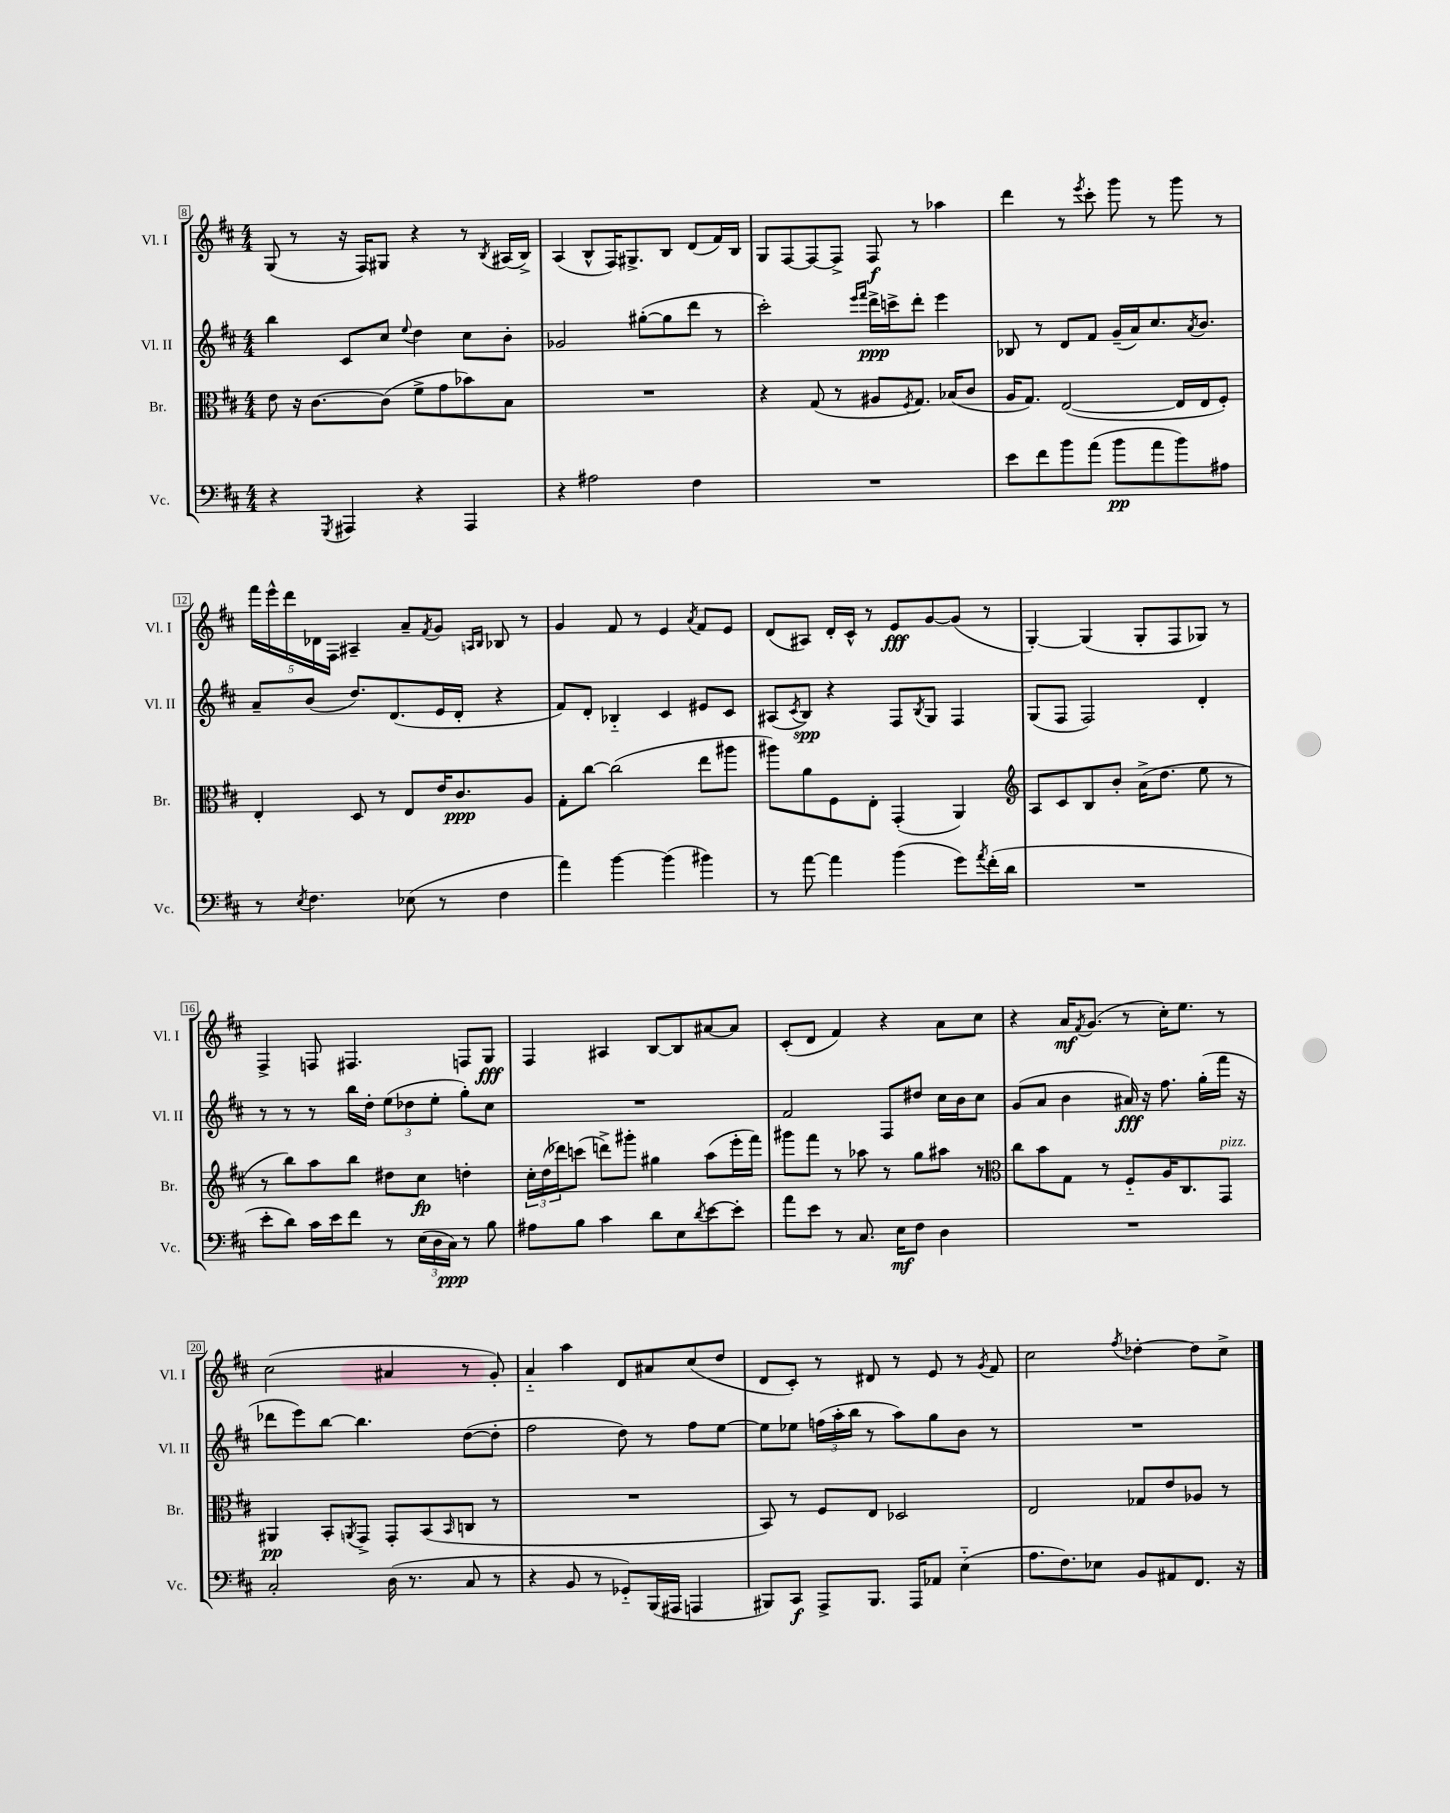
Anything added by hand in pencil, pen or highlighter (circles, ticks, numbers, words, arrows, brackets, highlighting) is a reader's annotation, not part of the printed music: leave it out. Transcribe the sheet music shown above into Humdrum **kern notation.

**kern	**dynam	**kern	**dynam	**kern	**dynam	**kern	**dynam
*part4	*part4	*part3	*part3	*part2	*part2	*part1	*part1
*staff4	*staff4	*staff3	*staff3	*staff2	*staff2	*staff1	*staff1
*I"Vc.	*	*I"Br.	*	*I"Vl. II	*	*I"Vl. I	*
*I'Vc.	*	*I'Br.	*	*I'Vl. II	*	*I'Vl. I	*
*clefF4	*	*clefC3	*	*clefG2	*	*clefG2	*
*k[f#c#]	*	*k[f#c#]	*	*k[f#c#]	*	*k[f#c#]	*
*M4/4	*	*M4/4	*	*M4/4	*	*M4/4	*
=8	=8	=8	=8	=8	=8	=8	=8
4r	.	8e\	.	4bb\	.	(8G/	.
.	.	16r	.	.	.	8r	.
.	.	[8.c#\L	.	.	.	.	.
8qGGG/	.	.	.	.	.	.	.
4AAA#X/	.	.	.	8c#/L	.	16r	.
.	.	.	.	.	.	16F#/KL)	.
.	.	(8c#\J]	.	8cc#/J	.	8G#X/J	.
.	.	.	.	8qqee/	.	.	.
4r	.	8f#^\L	.	4dd\	.	4r	.
.	.	8g\	.	.	.	.	.
4AAA#/	.	8b-X\)	.	8cc#\L	.	8r	.
.	.	.	.	.	.	8qB/	.
.	.	8B\J	.	8b'\J	.	(16A#X/LL	.
.	.	.	.	.	.	16B^/JJ)	.
=9	=9	=9	=9	=9	=9	=9	=9
4r	.	1r	.	2g-X/	.	(4A/	.
2A#X\	.	.	.	.	.	8B^^/L	.
.	.	.	.	.	.	16F#/K)	.
.	.	.	.	.	.	8.G#X^/	.
.	.	.	.	([8gg#X'\L	.	.	.
.	.	.	.	8gg#\]	.	8B/J	.
4F#\	.	.	.	8ddd\J	.	(8d/L	.
.	.	.	.	8r	.	16f#/L)	.
.	.	.	.	.	.	16B/JJ	.
=10	=10	=10	=10	=10	=10	=10	=10
1r	.	4r	.	2ccc#'\)	.	8G/L	.
.	.	.	.	.	.	[8F#/	.
.	.	(8G/	.	.	.	8F#/_	.
.	.	8r	.	.	.	8F#^/J]	.
.	.	.	.	16qqeee/LL	.	.	.
.	.	.	.	16qqfff#/JJ	.	.	.
.	.	8A#X/L	.	16ddd^\LL	ppp	8F#/	f
.	.	.	.	16cccn^\J	.	.	.
.	.	8qF#/	.	.	.	.	.
.	.	8.G/J)	.	8ddd'\J	.	8r	.
.	.	.	.	4eee\	.	4aa-X\	.
.	.	(16B-X/KL	.	.	.	.	.
.	.	8c#/J	.	.	.	.	.
=11	=11	=11	=11	=11	=11	=11	=11
8e\L	.	16A/KL	.	8B-X/	.	4ddd\	.
.	.	8.G/J)	.	.	.	.	.
8f#\	.	.	.	8r	.	.	.
8b\	.	([2E/	.	8d/L	.	8r	.
.	.	.	.	.	.	8qeee/	.
(8a\J	.	.	.	8f#/J	.	8ccc#'\	.
8b\L	pp	.	.	(16g~/LL	.	8ggg\	.
.	.	.	.	16a/J)	.	.	.
8a\	.	.	.	8.cc#/	.	8r	.
8b\)	.	16E/LL]	.	.	.	8ggg\	.
.	.	.	.	8qa/	.	.	.
.	.	16E/J	.	8.b/J	.	.	.
8A#X\J	.	8F#'/J)	.	.	.	8r	.
!!LO:LB:g=z
=12	=12	=12	=12	=12	=12	=12	=12
8r	.	4E'/	.	8a~/L	.	20fff#\LL	.
.	.	.	.	.	.	20eee^^\	.
.	.	.	.	.	.	20ddd\	.
8qE/	.	.	.	.	.	.	.
4.F#\	.	.	.	(8b/J	.	.	.
.	.	.	.	.	.	20d-X\	.
.	.	.	.	.	.	20F#\JJ	.
.	.	8D/	.	8.dd/L)	.	4A#X~/	.
.	.	8r	.	.	.	.	.
.	.	.	.	(8.d/	.	.	.
(8E-X\	.	8E/L	.	.	.	8a~/L	.
.	.	.	.	.	.	8qf#/	.
8r	.	16e/K	.	16e/L	.	8g/J	.
.	.	8.c#/	ppp	16d'/JJ	.	.	.
.	.	.	.	.	.	16qqAn/LL	.
.	.	.	.	.	.	16qqB/JJ	.
4F#\	.	.	.	4r	.	8B-X/	.
.	.	8A/J	.	.	.	8r	.
=13	=13	=13	=13	=13	=13	=13	=13
4a\)	.	8G'\L	.	8f#/L)	.	4g/	.
.	.	[8cc#\J	.	8d'/J	.	.	.
[4b\	.	(2cc#\]	.	4B-X/	.	8f#/	.
.	.	.	.	.	.	8r	.
(4b\]	.	.	.	4c#/	.	4e/	.
.	.	.	.	.	.	8qa/	.
4b#X\)	.	8ee\L	.	8e#X/L	.	8f#/L	.
.	.	8aa#X\J	.	8c#/J	.	8e/J	.
=14	=14	=14	=14	=14	=14	=14	=14
8r	.	8aa#X\L)	.	(8A#X/L	.	(8d/L	.
.	.	.	.	8qc#/	.	.	.
[8a\	.	8a\	.	8B/J)	spp	8A#X/J)	.
4a\]	.	8F#\	.	4r	.	16d'/LL	.
.	.	.	.	.	.	16c#^^/JJ	.
.	.	8E'\J	.	.	.	8r	.
(4b\	.	(4GG'/	.	8F#/L	.	8e/L	fff
.	.	.	.	8qB/	.	.	.
.	.	.	.	8G/J	.	[8g/	.
8g\L)	.	4AA/)	.	4F#/	.	(8g/J]	.
8qa/	.	.	.	.	.	.	.
(16f#'\L	.	.	.	.	.	8r	.
16d\JJ	.	.	.	.	.	.	.
=15	=15	=15	=15	=15	=15	=15	=15
*	*	*clefG2	*	*	*	*	*
1r	.	8A/L	.	(8G/L	.	[4G'/)	.
.	.	8c#/	.	8F#/J	.	.	.
.	.	8B/	.	2F#/)	.	(4G/]	.
.	.	8b'/J	.	.	.	.	.
.	.	(16a^\KL	.	.	.	8G'/L	.
.	.	8.dd\J	.	.	.	.	.
.	.	.	.	.	.	8F#/	.
.	.	8ee\	.	4d'/	.	8G-X/J)	.
.	.	8r	.	.	.	8r	.
!!LO:LB:g=z
=16	=16	=16	=16	=16	=16	=16	=16
8e'\L	.	8r	.	8r	.	4F#^/	.
8d\J)	.	8bb\L)	.	8r	.	.	.
16c#\LL	.	8aa\	.	8r	.	8Fn/	.
16e\J	.	.	.	.	.	.	.
8f#\J	.	8bb\J	.	16bb\LL	.	4.F#X/	.
.	.	.	.	16dd'\JJ	.	.	.
8r	.	8dd#X\L	.	(12ee\L	.	.	.
.	.	.	.	12dd-X\	.	.	.
(24E\LL	.	8cc#\J	fp	.	.	.	.
24D\	.	.	.	12ee'\J	.	.	.
24C#\JJ)	ppp	.	.	.	.	.	.
8r	.	4ddn'\	.	8gg'\L)	.	8Fn/L	.
8B\	.	.	.	8cc#\J	.	8G/J	fff
=17	=17	=17	=17	=17	=17	=17	=17
8A#X\L	.	24cc#'\LL	.	1r	.	4F#/	.
.	.	(24dd\	.	.	.	.	.
.	.	24ddd-X\J)	.	.	.	.	.
8B\J	.	(8cccn\J	.	.	.	.	.
4c#\	.	8dddn^\L)	.	.	.	4A#X/	.
.	.	8ggg#X'\J	.	.	.	.	.
8d\L	.	4gg#X\	.	.	.	[8B/L	.
8E\	.	.	.	.	.	8B/]	.
8qd/	.	.	.	.	.	.	.
[8e\	.	(8aa\L	.	.	.	[8a#X/	.
8e'\J]	.	16eee'\L	.	.	.	8a#/J]	.
.	.	16fff#\JJ)	.	.	.	.	.
=18	=18	=18	=18	=18	=18	=18	=18
8a\L	.	8ggg#X\L	.	2f#/	.	(8c#'/L	.
8e\J	.	8fff#\J	.	.	.	8d/J	.
8r	.	8r	.	.	.	4f#/)	.
8.C#/	.	8aa-X\	.	.	.	.	.
.	.	8r	.	8F#/L	.	4r	.
16E\KL	mf	.	.	.	.	.	.
8F#\J	.	8gg\L	.	8dd#X/J	.	.	.
4D\	.	8aa#X\J	.	16cc#\LL	.	8a\L	.
.	.	.	.	16b\J	.	.	.
.	.	8r	.	8cc#\J	.	8cc#\J	.
=19	=19	=19	=19	=19	=19	=19	=19
*	*	*clefC3	*	*	*	*	*
1r	.	8cc#\L	.	(8g/L	.	4r	.
.	.	8b\	.	8a/J	.	.	.
.	.	8G\J	.	4b\	.	16a/KL	mf
.	.	.	.	.	.	8qf#/	.
.	.	.	.	.	.	(8.g/J	.
.	.	8r	.	.	.	.	.
.	.	8F#/L	.	16a#X/)	fff	8r	.
.	.	.	.	16r	.	.	.
.	.	16A/K	.	8.ff#\	.	16cc#'\KL)	.
.	.	8.C#/	.	.	.	8.ee\J	.
.	.	.	.	(16gg'\LL	.	.	.
!	!	!LO:TX:a:i:t=pizz.	!	!	!	!	!
.	.	8GG/J	.	16fff#\JJ	.	8r	.
.	.	.	.	16r	.	.	.
!!LO:LB:g=z
=20	=20	=20	=20	=20	=20	=20	=20
2C#'/	.	4AA#X/	pp	8ddd-X\L	.	(2cc#\	.
.	.	.	.	8eee\)	.	.	.
.	.	8BB'/L	.	[8bb\J	.	.	.
.	.	8qAAn/	.	.	.	.	.
.	.	8GG^/J	.	4.bb\]	.	.	.
(16D\	.	8GG'/L	.	.	.	4a#X/	.
8.r	.	.	.	.	.	.	.
.	.	(8BB/	.	.	.	.	.
.	.	16qqBB/	.	.	.	.	.
8C#/	.	8Cn/J	.	([8dd\L	.	8r	.
8r	.	8r	.	8dd'\J]	.	8g'/)	.
=21	=21	=21	=21	=21	=21	=21	=21
4r	.	1r	.	2ff#\	.	4a/	.
8BB/	.	.	.	.	.	4aa\	.
8r	.	.	.	.	.	.	.
8GG-X/L)	.	.	.	8dd\)	.	8d/L	.
(16BBB/L	.	.	.	8r	.	8a#X/	.
16AAA#X/JJ	.	.	.	.	.	.	.
4AAAn/	.	.	.	8ff#\L	.	(8cc#/	.
.	.	.	.	[8ee\J	.	8dd/J	.
=22	=22	=22	=22	=22	=22	=22	=22
8BBB#X/L)	.	8BB/)	.	8ee\L]	.	8d/L	.
8CC#/J	f	8r	.	8ee-X\J	.	8c#'/J)	.
8AAA^/L	.	8F#/L	.	(24ffn\LL	.	8r	.
.	.	.	.	24aa'\	.	.	.
.	.	.	.	24bb\JJ	.	.	.
8.BBB#/J	.	8E/J	.	8r	.	8d#X/	.
.	.	2D-X/	.	8aa\L)	.	8r	.
16AAA/KL	.	.	.	.	.	.	.
8AA-X/J	.	.	.	8gg\	.	8e/	.
(4E\	.	.	.	8b\J	.	8r	.
.	.	.	.	.	.	8qg/	.
.	.	.	.	8r	.	8f#/	.
=23	=23	=23	=23	=23	=23	=23	=23
8.A\L	.	2E/	.	1r	.	2cc#\	.
8.F#\)	.	.	.	.	.	.	.
8E-X\J	.	.	.	.	.	.	.
.	.	.	.	.	.	8qff#/	.
8BB/L	.	8G-X/L	.	.	.	[4dd-X'\	.
8AA#X/	.	8e/	.	.	.	.	.
8.FF#/J	.	8A-X/J	.	.	.	8dd-\L]	.
.	.	8r	.	.	.	8cc#^\J	.
16r	.	.	.	.	.	.	.
==	==	==	==	==	==	==	==
*-	*-	*-	*-	*-	*-	*-	*-
